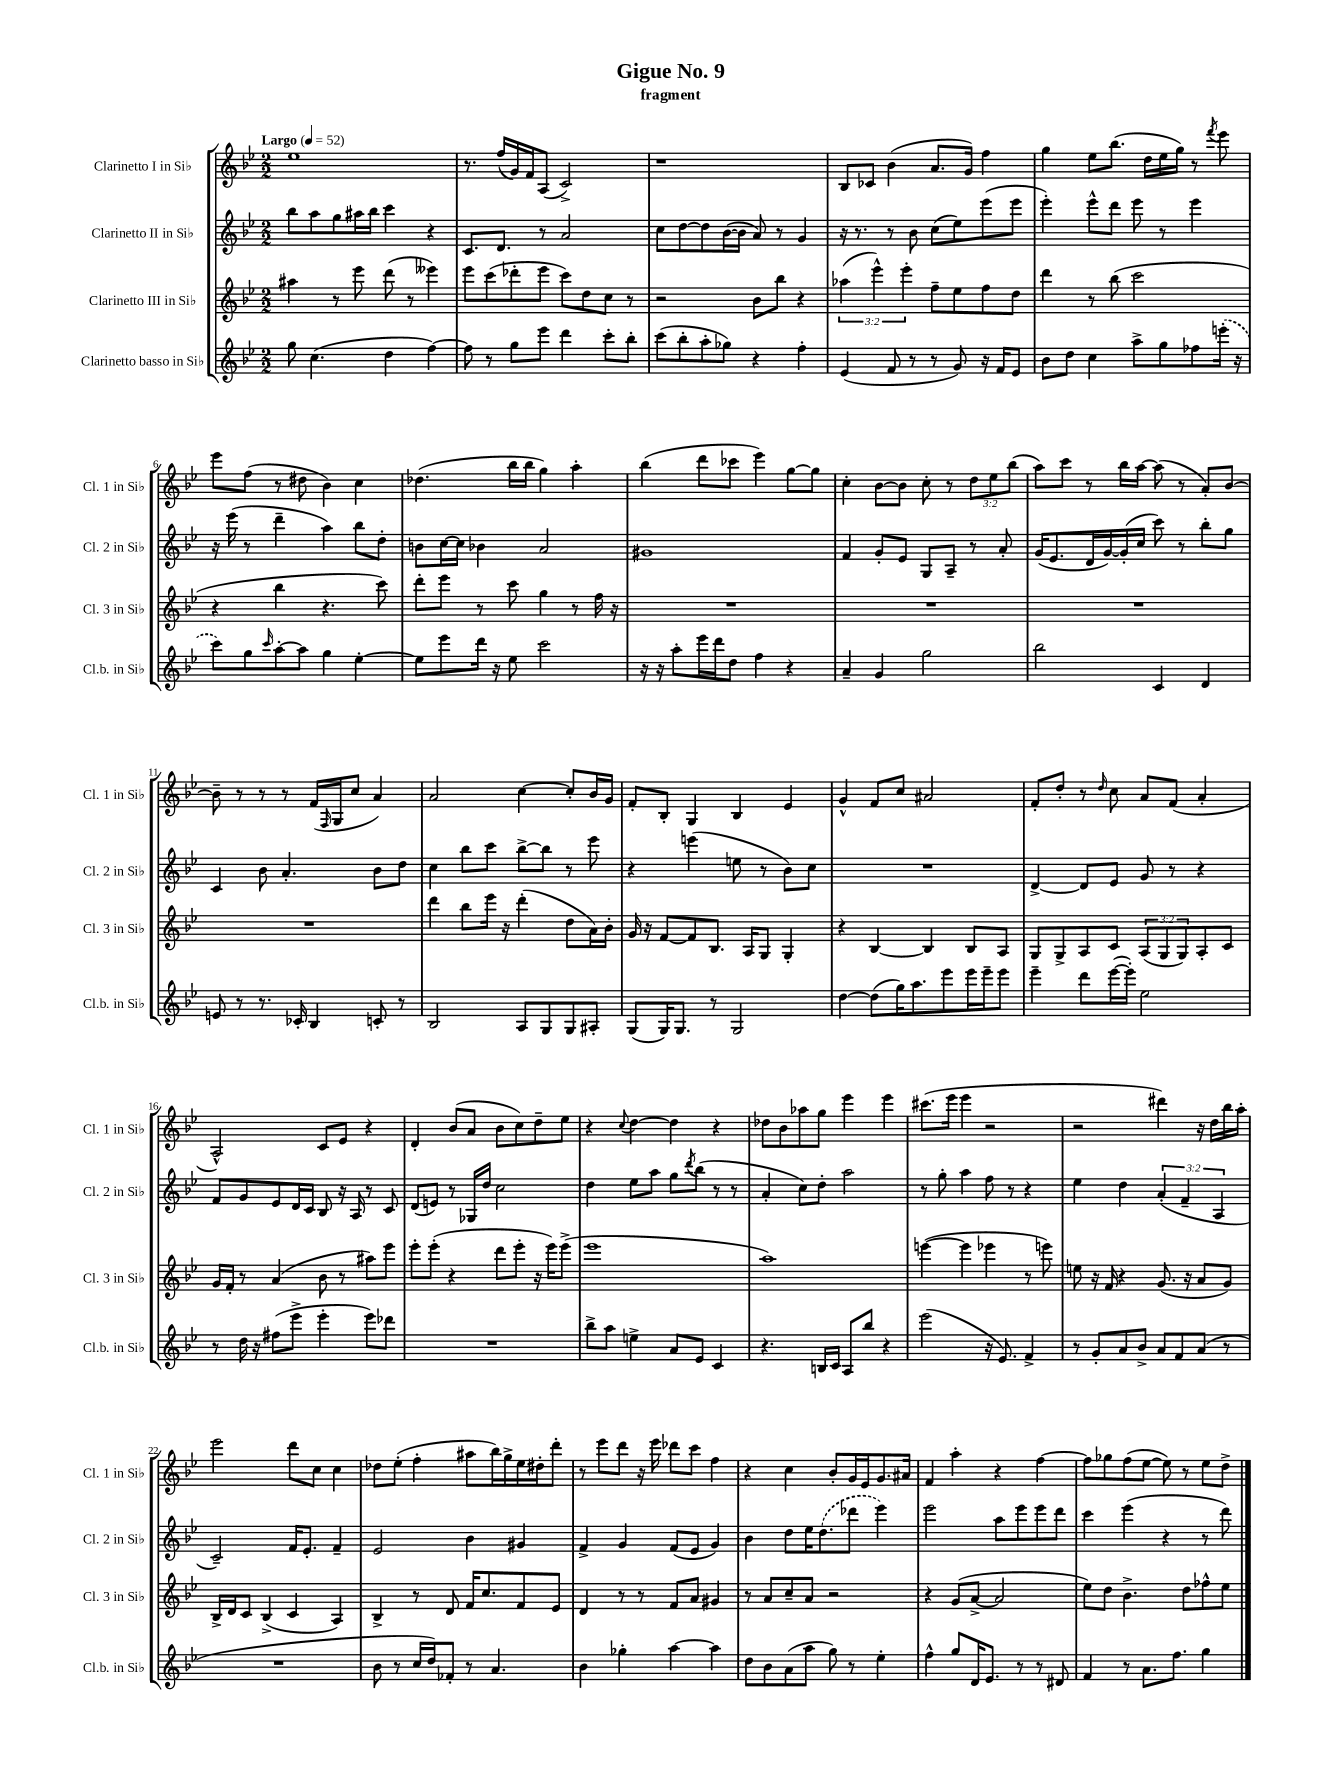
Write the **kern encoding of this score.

**kern	**kern	**kern	**kern
*part4	*part3	*part2	*part1
*staff4	*staff3	*staff2	*staff1
*I"Clarinetto basso in Si♭	*I"Clarinetto III in Si♭	*I"Clarinetto II in Si♭	*I"Clarinetto I in Si♭
*I'Cl.b. in Si♭	*I'Cl. 3 in Si♭	*I'Cl. 2 in Si♭	*I'Cl. 1 in Si♭
*clefG2	*clefG2	*clefG2	*clefG2
*k[b-e-]	*k[b-e-]	*k[b-e-]	*k[b-e-]
*M2/2	*M2/2	*M2/2	*M2/2
*MM52	*MM52	*MM52	*MM52
=1	=1	=1	=1
!	!	!	!LO:TX:a:B:t=Largo
8gg\	4aa#X\	8bb-\L	1ee-
(4.cc\	.	8aa\	.
.	8r	8gg\	.
.	8eee-\	16aa#X\L	.
.	.	16bb-\JJ	.
4dd\	(8ddd\	4ccc\	.
.	8r	.	.
[4ff\)	4eee--X\)	4r	.
=2	=2	=2	=2
8ff\]	8eee-\L	8.c/L	8.r
8r	(8ccc\	.	.
.	.	8.d/J	(16ff/LL
8gg\L	8ddd-X'\	.	16g/)
.	.	.	16f/J
8eee-\J	8eee-\J	8r	(8A/J
4ddd\	8ccc\L)	2a/	2c^/)
.	8dd\	.	.
8ccc'\L	8cc\J	.	.
8bb-'\J	8r	.	.
=3	=3	=3	=3
(8ccc\L	2r	8cc\L	1r
8bb-'\	.	[8dd\	.
8aa'\	.	8dd\]	.
8gg-X\J)	.	([16b-\L	.
.	.	16b-\JJ]	.
4r	8b-\L	8a/)	.
.	8bb-\J	8r	.
4ff'\	4r	4g/	.
=4	=4	=4	=4
(4e-/	(6aa-X\	16r	8B-/L
.	.	8.r	.
.	.	.	8c-X/J
.	6eee-^^\)	.	.
8f/	.	8r	(4b-\
.	6eee-'\	.	.
8r	.	8b-\	.
8r	8ff~\L	(8cc\L	8.a/L
8g/)	8ee-\	8ee-\)	.
.	.	.	16g/Jk)
16r	8ff\	(8eee-\	4ff\
16f/KL	.	.	.
8e-/J	8dd\J	8eee-\J	.
=5	=5	=5	=5
8b-\L	4ddd\	4eee-'\)	4gg\
8dd\J	.	.	.
4cc\	8r	8eee-^^\L	8ee-\L
.	(8bb-\	8ddd\J	(8.bb-\J
8aa^\L	2ccc\	8eee-\	.
.	.	.	16dd\LL
8gg\	.	8r	16ee-\
.	.	.	16gg\JJ)
8ff-X\	.	4eee-\	8r
.	.	.	8qfff/
(16eeen'\Jk	.	.	8eee-\
16r	.	.	.
!!LO:LB:g=z
=6	=6	=6	=6
8ccc\L)	4r	16r	8eee-\L
.	.	(16eee-\	.
8gg\	.	8r	(8ff\J
16qqccc/	.	.	.
[8aa'\	4bb-\	4ddd~\	8r
8aa\J]	.	.	8dd#X\
4gg\	4.r	4aa\)	4b-\)
[4ee-'\	.	8bb-\L	4cc\
.	8ccc\)	8dd'\J	.
=7	=7	=7	=7
8ee-\L]	8ddd'\L	8bn\L	(4.dd-X\
8eee-\	8eee-\J	[16cc\L	.
.	.	16cc\JJ]	.
16ddd\Jk	8r	4b-X\	.
16r	.	.	.
8ee-\	8ccc\	.	16bb-\LL
.	.	.	16bb-\JJ
2ccc\	4gg\	2a/	4gg\)
.	8r	.	4aa'\
.	16ff\	.	.
.	16r	.	.
=8	=8	=8	=8
16r	1r	1g#X	(4bb-\
16r	.	.	.
8aa'\L	.	.	.
16eee-\L	.	.	8ddd\L
16ddd\J	.	.	.
8dd\J	.	.	8ccc-X\J
4ff\	.	.	4eee-\)
4r	.	.	[8gg\L
.	.	.	8gg\J]
=9	=9	=9	=9
4a~/	1r	4f/	4cc'\
4g/	.	8g'/L	[8b-\L
.	.	8e-/J	8b-\J]
2gg\	.	8G/L	8cc'\
.	.	8A~/J	8r
.	.	8r	12dd\L
.	.	.	12ee-\
.	.	8a'/	.
.	.	.	(12bb-\J
=10	=10	=10	=10
2bb-\	1r	(16g/KL	8aa\L)
.	.	8.e-/	.
.	.	.	8ccc\J
.	.	16d/L	8r
.	.	[16g/)	.
.	.	(16g'/]	16bb-\LL
.	.	16cc/JJ	[16aa\JJ
4c/	.	8ccc\)	(8aa\]
.	.	8r	8r
4d/	.	8bb-'\L	8a'/L)
.	.	8gg\J	[8b-/J
!!LO:LB:g=z
=11	=11	=11	=11
8en/	1r	4c/	8b-~\]
8r	.	.	8r
8.r	.	8b-\	8r
.	.	4.a'/	8r
16c-X'/	.	.	.
4B-/	.	.	(16f/LL
.	.	.	16qqF/
.	.	.	16G/J
.	.	.	8cc/J
8cn'/	.	8b-\L	4a/)
8r	.	8dd\J	.
=12	=12	=12	=12
2B-/	4ddd\	4cc\	2a/
.	8bb-\L	8bb-\L	.
.	16eee-\Jk	8ccc\J	.
.	16r	.	.
8A/L	(4ddd'\	[8bb-^\L	[4cc\
8G/	.	8bb-\J]	.
8G/	8dd\L	8r	8cc'/L]
8A#X'/J	16a\L)	8eee-\	16b-/L
.	16b-'\JJ	.	16g/JJ
=13	=13	=13	=13
(8G/L	16g/	4r	8f'/L
.	16r	.	.
16G/K)	[8f/L	.	8B-'/J
8.G/J	.	.	.
.	8f/]	(4eeen\	4G/
8r	8.B-/J	.	.
2G/	.	8een\	4B-/
.	16A/KL	.	.
.	8G/J	8r	.
.	4G'/	8b-\L)	4e-/
.	.	8cc\J	.
=14	=14	=14	=14
[4dd\	4r	1r	4g^^/
(8dd\L]	[4B-/	.	8f/L
16gg\K)	.	.	8cc/J
8.aa\	.	.	.
.	4B-/]	.	2a#X/
8eee-\	.	.	.
16eee-\L	8B-/L	.	.
16eee-~\J	.	.	.
8eee-\J	8A/J	.	.
=15	=15	=15	=15
4eee-~\	8G/L	[4d^/	8f'/L
.	8G^/	.	8dd'/J
8ddd\L	8A/	8d/L]	8r
.	.	.	16qqdd/
([16eee-\L	8c/J	8e-/J	8cc\
16eee-'\JJ])	.	.	.
2ee-\	(12A/L	8g/	8a/L
.	12G/	.	.
.	.	8r	(8f/J
.	12G/)	.	.
.	8A'/	4r	4a'/
.	8c/J	.	.
!!LO:LB:g=z
=16	=16	=16	=16
8r	16g/LL	8f/L	2A^^/)
.	16f'/JJ	.	.
16dd\	8r	8g/	.
16r	.	.	.
(8ff#X\L	(4a/	8e-/	.
8eee-^\J	.	16d/L	.
.	.	16c/JJ	.
4eee-'\	8b-\	8B-/	8c/L
.	8r	16r	8e-/J
.	.	16A/	.
8eee-\L)	8aa#X\L)	8r	4r
8ddd-X\J	8eee-\J	8c/	.
=17	=17	=17	=17
1r	8eee-'\L	(8d/L	4d'/
.	(8eee-'\J	8en/J)	.
.	4r	8r	(8b-/L
.	.	16G-X/LL	8a/J
.	.	16dd/JJ	.
.	8ddd\L	2cc\	8b-\L
.	8eee-'\J	.	8cc\)
.	16r	.	8dd~\
.	16eee-\KL)	.	.
.	(8eee-^\J	.	8ee-\J
=18	=18	=18	=18
8bb-^\L	1eee-	4dd\	4r
8aa\J	.	.	.
.	.	.	8qqcc/
4een^\	.	8ee-\L	[4dd\
.	.	8aa\J	.
8a/L	.	8gg\L	4dd\]
.	.	8qddd/	.
8e-/J	.	(8bb-\J	.
4c/	.	8r	4r
.	.	8r	.
=19	=19	=19	=19
4.r	1aa)	4a'/	8dd-X\L
.	.	.	8b-\
.	.	8cc\L)	8aa-X\
16Bn/LL	.	8dd'\J	8gg\J
16c/JJ	.	.	.
8A/L	.	2aa\	4eee-\
8bb-/J	.	.	.
4r	.	.	4eee-\
=20	=20	=20	=20
(2eee-\	([4eeen\	8r	(8.ccc#X\L
.	.	8gg'\	.
.	.	.	16eee-\Jk
.	4eee\]	4aa\	4eee-\
16r	4eee-X\	8ff\	2r
8.e-/)	.	.	.
.	.	8r	.
4f^/	8r	4r	.
.	8eeen\)	.	.
=21	=21	=21	=21
8r	8een\	4ee-\	2r
8g'/L	16r	.	.
.	16f/	.	.
8a/	4r	4dd\	.
8b-^/J	.	.	.
8a/L	(8.g/	(6a'/	4ddd#X\)
8f/	.	.	.
.	.	6f~/	.
.	16r	.	.
(8a/J	8a/L	.	16r
.	.	.	16dd\LL
.	.	6A/	.
8r	8g/J)	.	16bb-\
.	.	.	16aa'\JJ
!!LO:LB:g=z
=22	=22	=22	=22
1r	16B-^/LL	2c~/)	2eee-\
.	16d/J	.	.
.	8c/J	.	.
.	(4B-^/	.	.
.	4c/	16f/KL	8ddd\L
.	.	8.e-'/J	.
.	.	.	8cc\J
.	4A/)	4f~/	4cc\
=23	=23	=23	=23
8b-\	4B-^/	2e-/	8dd-X\L
8r	.	.	(8ee-'\J
16cc/LL	8r	.	4ff'\
16dd/J)	.	.	.
8f-X'/J	8d/	.	.
8r	16f/KL	4b-\	8aa#X\L
.	8.cc/	.	.
4.a/	.	.	16bb-\L)
.	.	.	16gg^\
.	8f/	4g#X/	16ee-\
.	.	.	16dd#X'\J
.	8e-/J	.	8ddd'\J
=24	=24	=24	=24
4b-\	4d/	4f^/	8r
.	.	.	8eee-\L
4gg-X'\	8r	4g/	8ddd\J
.	8r	.	16r
.	.	.	16eee-\
[4aa\	8f/L	(8f/L	8ddd-X\L
.	8a/J	8e-/J	8ccc\J
4aa\]	4g#X/	4g/)	4ff\
=25	=25	=25	=25
8dd\L	8r	4b-\	4r
8b-\	8a/L	.	.
(8a\	8cc~/	8dd\L	4cc\
8aa\J	8a/J	16ee-\K	.
.	.	(8.dd\	.
8gg\)	2r	.	8b-'/L
8r	.	8ddd-X\J	16g/L
.	.	.	16e-/J
4ee-'\	.	4eee-\)	8.g/
.	.	.	16a#X/Jk
=26	=26	=26	=26
4ff^^\	4r	2eee-\	4f/
8gg/L	(8g/L	.	4aa'\
16d/K	[8a^/J	.	.
8.e-/J	.	.	.
.	2a/]	8aa\L	4r
8r	.	8eee-\	.
8r	.	8eee-\	[4ff\
8d#X/	.	8ddd\J	.
=27	=27	=27	=27
4f/	8ee-\L)	4ccc\	8ff\L]
.	8dd\J	.	8gg-X\
8r	4.b-^\	(4eee-\	(8ff\
8.a\L	.	.	[8ee-\J
.	.	4r	8ee-\])
8.ff\J	.	.	.
.	8dd\L	.	8r
4gg\	8ff-X^^\	8r	8ee-\L
.	8ee-\J	8ddd\)	8dd^\J
==	==	==	==
*-	*-	*-	*-
